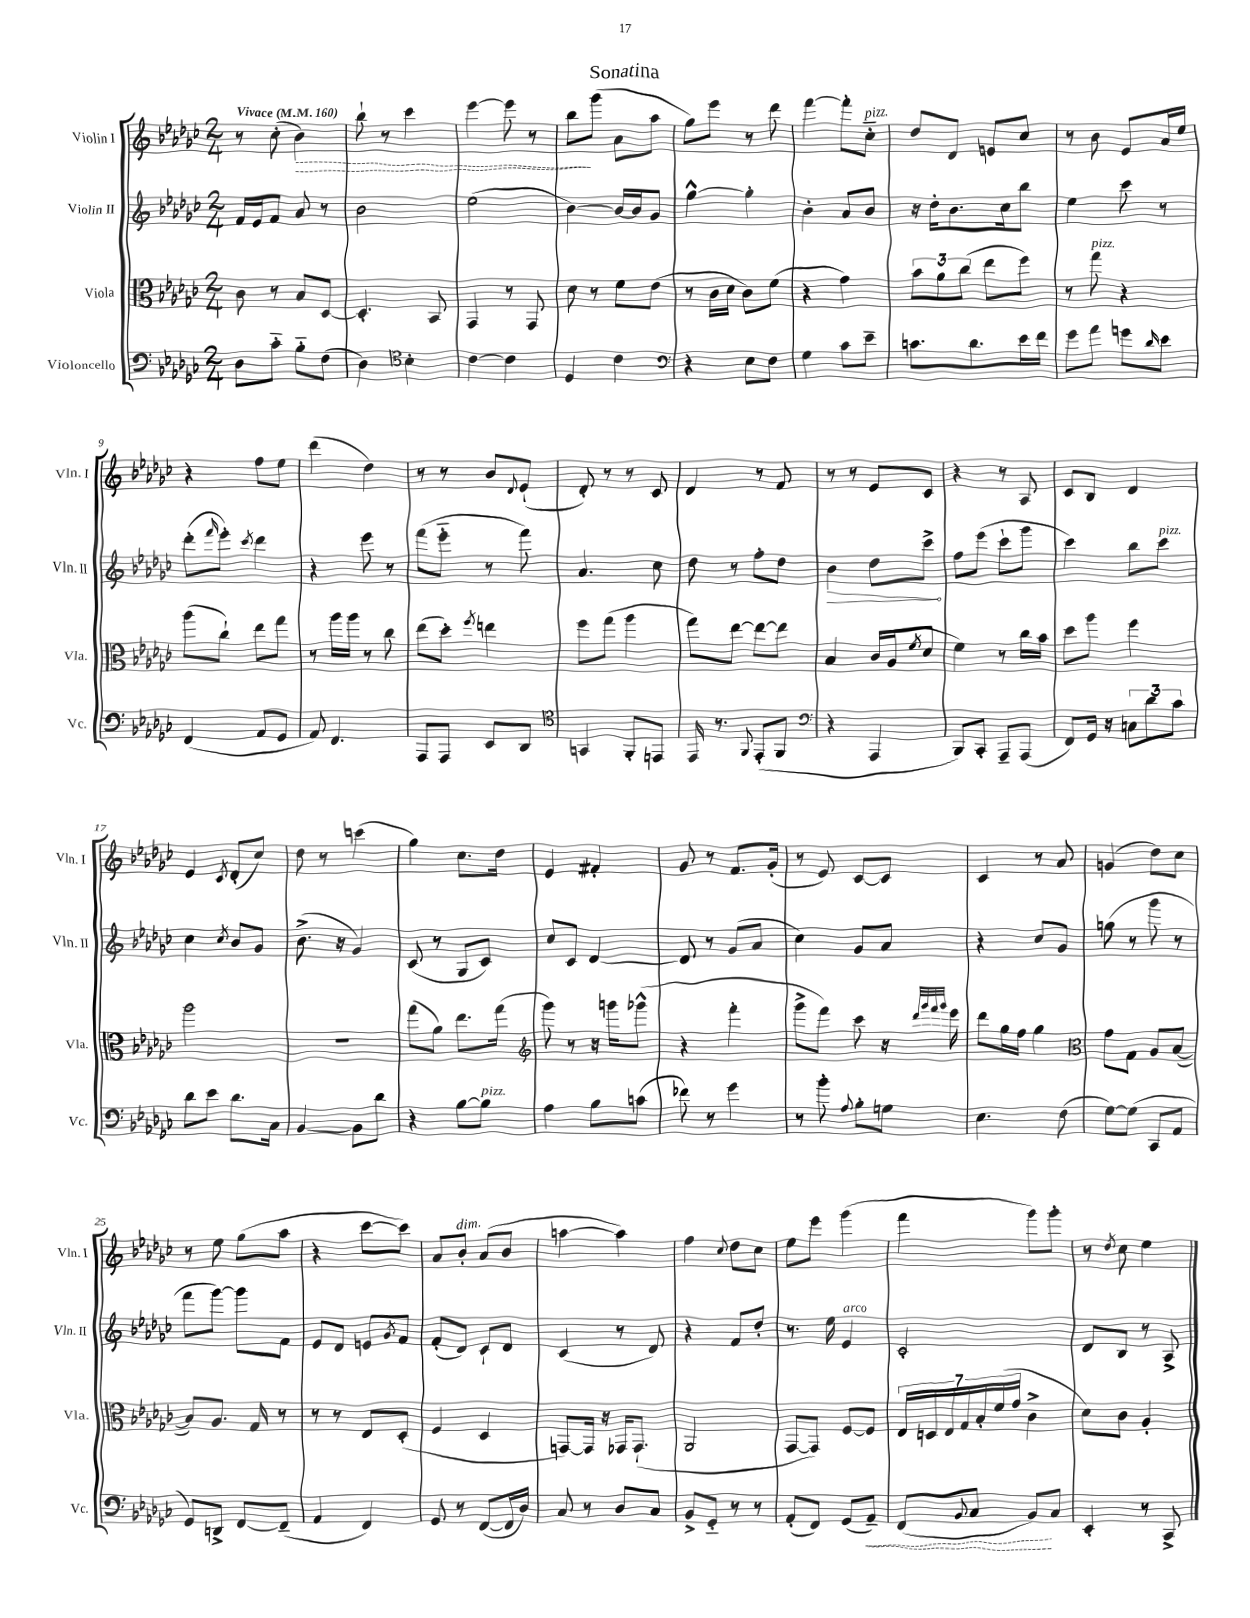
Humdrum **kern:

**kern	**kern	**kern	**kern
*staff4	*staff3	*staff2	*staff1
*clefF4	*clefC3	*clefG2	*clefG2
*k[b-e-a-d-g-c-]	*k[b-e-a-d-g-c-]	*k[b-e-a-d-g-c-]	*k[b-e-a-d-g-c-]
*M2/4	*M2/4	*M2/4	*M2/4
*MM160	*MM160	*MM160	*MM160
8D-\L	8c-\	16f/LL	8r
.	.	16e-/J	.
8c-'~\J	8r	8f/J	(8cc-'\
8B-'~\L	8B-/L	8a-/	4b-\)
(8F\J	[8D-/J	8r	.
=	=	=	=
4D-\)	4.D-'/]	2b-\	8bb-`\
.	.	.	8r
*clefC4	*	*	*
4B-'\	.	.	4ccc-\
.	8BB-/	.	.
=	=	=	=
[4c-\	4GG-/	(2ee-\	[4eee-\
4c-\]	8r	.	8eee-\]
.	8GG-/	.	8r
=	=	=	=
4D-/	8d-\	[4b-\)	8bb-\L
.	8r	.	(8ggg-\J
4c-\	8f\L	16b-/_LL	8a-\L
.	.	16b-/]J	.
.	(8e-\J	8g-/J	8aa-\J
=	=	=	=
*clefF4	*	*	*
4r	8r	[4gg-^^\	8gg-\L)
.	16c-\LL	.	8eee-\J
.	16d-\JJ	.	.
8E-\L	8c-\L)	4gg-'\]	8r
8F\J	(8f\J	.	8ddd-\
=	=	=	=
4G-\	4r	4b-'\	[4fff\
8c-\L	4g-\)	8a-/L	8fff'\]L
8e-~\J	.	8b-/J	8cc-'~\J
=	=	=	=
8.c\L	12b-\L	16r	8dd-/L
.	.	16dd-'\LK	.
.	12a-\	.	.
.	.	8.b-\	8d-/J
.	(12cc-\J	.	.
8.d-\	.	.	.
.	8ee-\L	.	8e/L
.	.	16cc-\k	.
16e-\L	8ff\J)	8bb-\J	8cc-/J
16f\JJ	.	.	.
=	=	=	=
8g-\L	8r	4ee-\	8r
8a-\J	8gg-\	.	8b-\
8g\L	4r	8ccc-\	8e-/L
16qqd-/	.	.	.
8e-\J	.	8r	16a-/L
.	.	.	16ee-/JJ
=	=	=	=
(4FF/	(8aa-\L	(8ddd-'\L	4r
.	.	16qqfff/	.
.	8cc-`\J)	8eee-'\J)	.
.	.	8qccc-/	.
8AA-/L	8ee-\L	4ddd-\	8ff\L
8GG-/J	8gg-\J	.	8ee-\J
=	=	=	=
8AA-/)	8r	4r	(4ddd-\
4.FF/	16aa-\LL	.	.
.	16aa-\JJ	.	.
.	8r	8eee-\	4dd-\)
.	8cc-\	8r	.
=	=	=	=
8AAA-/L	(8ee-\L	(8fff\L	8r
8AAA-/J	8dd-'\J)	8eee-'~\J	8r
.	8qff/	.	.
8EE-/L	4ee\	8r	8b-/L
.	.	.	8qqd-/
8DD-/J	.	8fff\)	(8e-`/J
=	=	=	=
*clefC4	*	*	*
4GG/	8ff\L	4.a-/	8d-'/)
.	(8gg-\J	.	8r
8FF'/L	4aa-\	.	8r
8EE/J	.	8cc-\	8c-/
=	=	=	=
16EE-/	8gg-\L)	8dd-\	4d-/
8.r	.	.	.
.	[8ee-\J	8r	.
8qqFF/	.	.	.
(8EE-'/L	8ee-\_L	8ff'\L	8r
8FF/J	8ee-\]J	8dd-\J	8f/
=	=	=	=
*clefF4	*	*	*
4r	4B-/	4b-\	8r
.	.	.	8r
4AAA-/	(16c-/LL	8dd-\L	8e-/L
.	16A-/J	.	.
.	8qf/	.	.
.	8d-/J	8ccc-^\J	8c-/J
=	=	=	=
8BBB-/L)	4f\)	8ff\L	4r
8CC-'/J	.	(8eee-\J	.
8AAA-~/L	8r	8ccc-`\L	8r
(8AAA-/J	16cc-\LL	8ggg-\J	8A-/
.	16b-\JJ	.	.
=	=	=	=
8FF/L)	8dd-\L	4ccc-\)	8c-/L
16GG-/Jk	8aa-\J	.	8B-/J
16r	.	.	.
12C\L	4ff\	8bb-\L	4d-/
12d-\	.	.	.
.	.	8ccc-\J	.
12c-\J	.	.	.
=	=	=	=
8d-\L	2aa-\	4cc-\	4e-/
8e-\J	.	.	.
.	.	8qcc-/	8qc-/
8.d-\L	.	8b-/L	(8d-'/L
.	.	8g-/J	8cc-/J)
16C-\Jk	.	.	.
=	=	=	=
[4BB-/	2r	(8.b-^\	8dd-\
.	.	.	8r
.	.	16r	.
8BB-\]L	.	4g-/)	(4ccc\
8d-\J	.	.	.
=	=	=	=
4r	(8gg-\L	(8c-/	4gg-\)
.	8a-\J)	8r	.
[8B-\L	8.ee-\L	8G-/L	8.cc-\L
8B-\]J	.	8c-/J)	.
.	(16gg-\Jk	.	16dd-\Jk
=	=	=	=
*	*clefG2	*	*
4A-\	8ggg-\)	8cc-/L	4e-/
.	8r	8c-/J	.
8B-\L	16r	[4d-/	4f#'/
.	16ggg\LK	.	.
(8c\J	(8ggg-^^\J	.	.
=	=	=	=
8f-\)	4r	8d-/]	8g-/
8r	.	8r	8r
4g-\	4fff'\	(8g-/L	8.f/L
.	.	8a-/J	.
.	.	.	(16g-'/Jk
=	=	=	=
8r	8ggg-^\L	4cc-\)	8r
8b-'\	8fff\J)	.	8e-/)
8qqA-/	.	.	.
8B-'\L	8ccc-\	8g-/L	[8c-/L
8G\J	16r	8a-/J	8c-/]J
.	32qqddd-/LLL	.	.
.	32qqggg-/	.	.
.	32qqfff/	.	.
.	32qqggg-/JJJ	.	.
.	16eee-\	.	.
=	=	=	=
4.E-\	8ddd-\L	4r	4c-/
.	16gg-\L	.	.
.	16ff\JJ	.	.
.	4gg-\	8cc-/L	8r
(8F\	.	8g-/J	8a-/
=	=	=	=
*	*clefC3	*	*
[8G-\L)	8g-\L	(8gg\	(4g/
(8G-\]J	8G-\J	8r	.
8CC-/L	8A-/L	8ggg-\	8dd-\L)
8AA-/J	([8B-/J	8r	8cc-\J
=	=	=	=
8GG-/L)	8B-/]L)	8fff\L	8r
8DD^/J	8.A-/J	[8ggg-\J)	8ee-\
[8FF/L	.	8ggg-\]L	(8gg-\L
.	16G-/	.	.
(8FF~/]J	8r	8f\J	8aa-\J
=	=	=	=
4AA-/	8r	8e-/L	4r
.	8r	8d-/J	.
4FF/)	8E-/L	8e/L	[8ccc-\L
.	.	8qg-/	.
.	(8D-'/J	8f/J	8ccc-\]J)
=	=	=	=
8GG-/	4F/	(8f'/L	8a-/L
8r	.	8d-/J)	8b-'/J
([8FF/L	4D-/	8c-`/L	(8a-/L
16FF/]L	.	8d-/J	8b-/J
16D-/JJ)	.	.	.
=	=	=	=
8C-/	[8GG/L)	(4c-/	[4aa\
8r	16GG/]Jk	.	.
.	16r	.	.
8D-/L	16GG-/LK	8r	4aa\])
.	(8.GG-`/J	.	.
8C-/J	.	8d-/)	.
=	=	=	=
8BB-^/L	2AA-/	4r	4ff\
8GG-'~/J	.	.	.
.	.	.	8qqcc-/
8r	.	8f/L	8dd-\L
8r	.	8dd-'/J	8cc-\J
=	=	=	=
(8AA-'/L	[8GG-/L	8.r	8ee-\L
8FF/J)	8GG-/]J)	.	8eee-\J
.	.	16ee-\	.
(8GG-/L	[8F/L	4e-/	(4ggg-\
8AA-~/J)	8F/]J	.	.
=	=	=	=
(8FF/L	28E-/LL	2c-'/	4fff\
.	28D/	.	.
.	28E-/	.	.
.	28G-/	.	.
8qqBB-/	.	.	.
8C-/J	.	.	.
.	28B-'/	.	.
.	(28f/	.	.
.	28g-/JJ	.	.
8BB-/L)	4c-^\	.	8ggg-\L)
8C-/J	.	.	8ggg-'\J
=	=	=	=
4EE-'/	8d-\L)	8d-/L	8r
.	.	.	8qdd-/
.	8c-\J	8B-/J	8cc-\
8r	4A-'/	8r	4ee-\
8CC-^/	.	8A-^/	.
==	==	==	==
*-	*-	*-	*-
